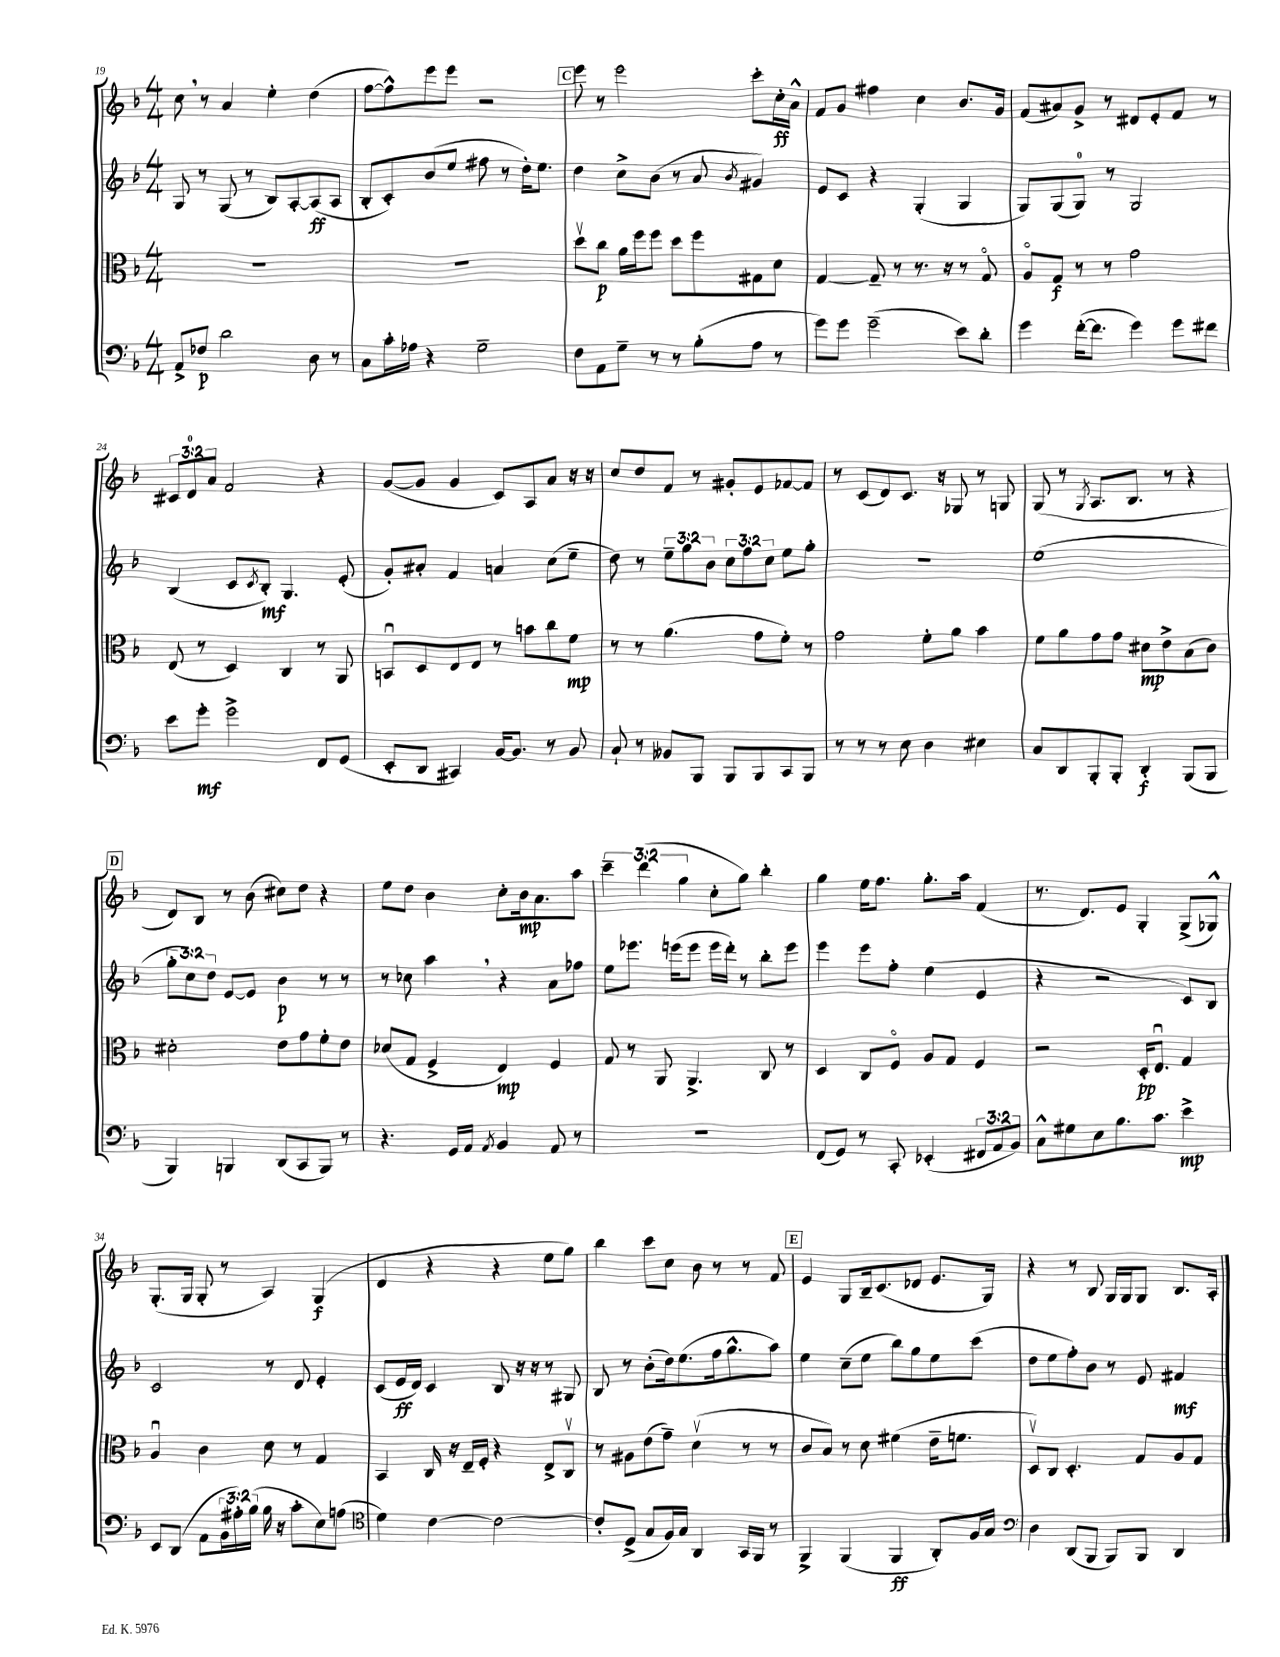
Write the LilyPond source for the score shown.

<<
\new StaffGroup <<
\new Staff = "s0" {
    \clef treble \key f \major \numericTimeSignature \time 4/4 \override Staff.TupletNumber.text = #tuplet-number::calc-fraction-text
    c''8 \breathe r8 a'4 e''4-. d''4( |
    f''8~ f''8-^) e'''8 e'''8 r2 |
    \mark \markup { \box "C" } e'''8 r8 e'''2 c'''8-. c''16-.\ff a'16-^ |
    f'8 g'8 fis''4 c''4 bes'8. g'16 |
    f'8( ais'8) g'8-> r8 dis'8 e'8-. f'8 r8 |
    \tuplet 3/2 { cis'8 d'8-0 a'8 } f'2 r4 |
    g'8~( g'8 g'4 c'8) a8 a'8 r16 r16 |
    c''8 d''8 f'8 r8 gis'8-. e'8 fes'8~ fes'8 |
    r8 c'8( d'8) c'8. r16 ges8 r8 g8 |
    g8( r8 \acciaccatura { g8 } a8. bes8. r8 r4 |
    \mark \markup { \box "D" } d'8) bes8 r8 bes'8( cis''8) d''8 r4 |
    e''8 d''8 bes'4 c''8-. bes'16\mp a'8. a''8 |
    \tuplet 3/2 { c'''4-- d'''4( g''4 } c''8-. g''8) bes''4-. |
    g''4 e''16 f''8. g''8.-. a''16 f'4( |
    r8. d'8.) e'8 g4-. g8->( ges8-^) |
    g8.-.( g16 g8-. r8 a4) g4\f( |
    d'4 r4 r4 e''8 g''8) |
    bes''4 c'''8 c''8 bes'8 r8 r8 f'8 |
    \mark \markup { \box "E" } e'4 g8 bes16-- c'8.( des'8 e'8. g16) |
    r4 r8 bes8 g16 g16 g8 bes8. a16-. \bar "|." |
}
\new Staff = "s1" {
    \clef treble \key f \major \numericTimeSignature \time 4/4 \override Staff.TupletNumber.text = #tuplet-number::calc-fraction-text
    g8 r8 g8( r8 bes8) a8~-. a8\ff( a8 |
    bes8-. c'8-.) bes'8( e''8 fis''8 r8 d''16-.) e''8. |
    \mark \markup { \box "C" } d''4 c''8-> bes'8( r8 a'8 \acciaccatura { bes'8 } gis'4) |
    e'8 c'8 r4 g4-.( g4 |
    g8) g8( g8-0) r8 g2 |
    bes4( c'8 \acciaccatura { c'8 } bes8-.\mf) g4. e'8-.( |
    g'8-.) ais'8-. f'4 a'4 c''8( e''8-- |
    d''8) r8 \tuplet 3/2 { e''8-- g''8 bes'8 } \tuplet 3/2 { c''8 f''8 c''8 } e''8 g''8-. |
    R1 |
    e''1( |
    \mark \markup { \box "D" } \tuplet 3/2 { g''8-. c''8) d''8 } e'8~ e'8 bes'4\p r8 r8 |
    r8 ces''8 a''4 \breathe r4 a'8 fes''8 |
    e''8 ees'''8. e'''16( e'''8 e'''16 d'''16-.) r8 bes''8-. e'''8 |
    e'''4 e'''8 f''8-. e''4( e'4 |
    r4 r2 c'8) bes8 |
    c'2 r8 d'8 e'4-. |
    c'8( e'16\ff d'16) c'4 bes8 r16 r16 r8 gis8 |
    bes8 r8 bes'8-.( d''16) e''8.( f''16 g''8.-^ a''8) |
    \mark \markup { \box "E" } e''4 c''8--( e''8 bes''8) g''8 e''8 c'''8( |
    d''8 e''8 f''8-.) bes'8 r8 e'8 fis'4\mf \bar "|." |
}
\new Staff = "s2" {
    \clef alto \key f \major \numericTimeSignature \time 4/4
    R1 |
    R1 |
    \mark \markup { \box "C" } d''8\upbow c''8\p a'16 f''16 f''8 d''8 f''8 gis8 d'8 |
    g4~ g8-- r8 r8. r16 r8 g8\flageolet |
    a8\flageolet g8\f r8 r8 g'2 |
    e8( r8 d4) c4 r8 a,8 |
    b,8\downbow d8 e8 e8 r8 b'8 c''8 f'8\mp |
    r8 r8 a'4.( g'8 f'8-.) r8 |
    g'2 f'8-. a'8 bes'4 |
    f'8 a'8 g'8 g'8 dis'8\mp e'8-> bes8( c'8) |
    \mark \markup { \box "D" } dis'2-. e'8 g'8 f'8-. e'8 |
    des'8( g8 f4-> e4\mp) f4 |
    g8 r8 a,8 a,4.-> c8 r8 |
    d4 c8 f8\flageolet a8 g8 f4 |
    r2 d16-.\pp e8.\downbow g4 |
    a4\downbow c'4 d'8 r8 g4 |
    bes,4 c16 r16 e16-- f16-. r4 e8-> c8\upbow |
    r8 ais8 e'8( g'8--) d'4\upbow( r8 r8 |
    \mark \markup { \box "E" } c'8 bes8) r8 d'8 fis'4( e'16-- f'8. |
    d8\upbow) c8 d4.-. g8 a8 g8 \bar "|." |
}
\new Staff = "s3" {
    \clef bass \key f \major \numericTimeSignature \time 4/4 \override Staff.TupletNumber.text = #tuplet-number::calc-fraction-text
    a,8-> fes8\p d'2 d8 r8 |
    c8 c'16-. aes16 r4 g2-- |
    \mark \markup { \box "C" } f8 a,8 g8-- r8 r8 bes8-.( a8 r8 |
    g'8) g'8 g'2--( e'8) d'8-. |
    g'4 f'16~-.( f'8. g'4) g'8 fis'8 |
    e'8 g'8-.\mf g'2-> f,8 g,8( |
    e,8-. d,8 cis,4) bes,16~ bes,8. r8 bes,8 |
    c8-! r8 beses,8 bes,,8 bes,,8 bes,,8 c,8 bes,,8 |
    r8 r8 r8 e8 d4 eis4 |
    c8 d,8 bes,,8-. bes,,8-. d,4-.\f bes,,8( bes,,8 |
    \mark \markup { \box "D" } bes,,4) b,,4 d,8( c,8 b,,8) r8 |
    r4. g,16 a,16 \acciaccatura { a,8 } bes,4 a,8 r8 |
    R1 |
    f,8( g,8) r8 c,8-. ees,4-.( \tuplet 3/2 { fis,8 a,8 bes,8) } |
    c8-^ gis8 e8 bes8. c'8. e'4->\mp |
    e,8 d,8( a,8 \tuplet 3/2 { bes,16 ais16-.) bes16( } bes16 r16 c'8-. e8) a8( |
    \clef tenor d'4) c'4~ c'2~ |
    c'8-. d8->( g8 f16) g16 a,4 g,16 f,16 r8 |
    \mark \markup { \box "E" } f,4-> f,4( f,4\ff a,8-.) f16 g16 |
    \clef bass d4 d,8( bes,,8 bes,,8) bes,,8 d,4 \bar "|." |
}
>>
>>
\layout { \context { \Score currentBarNumber = #19 } }
